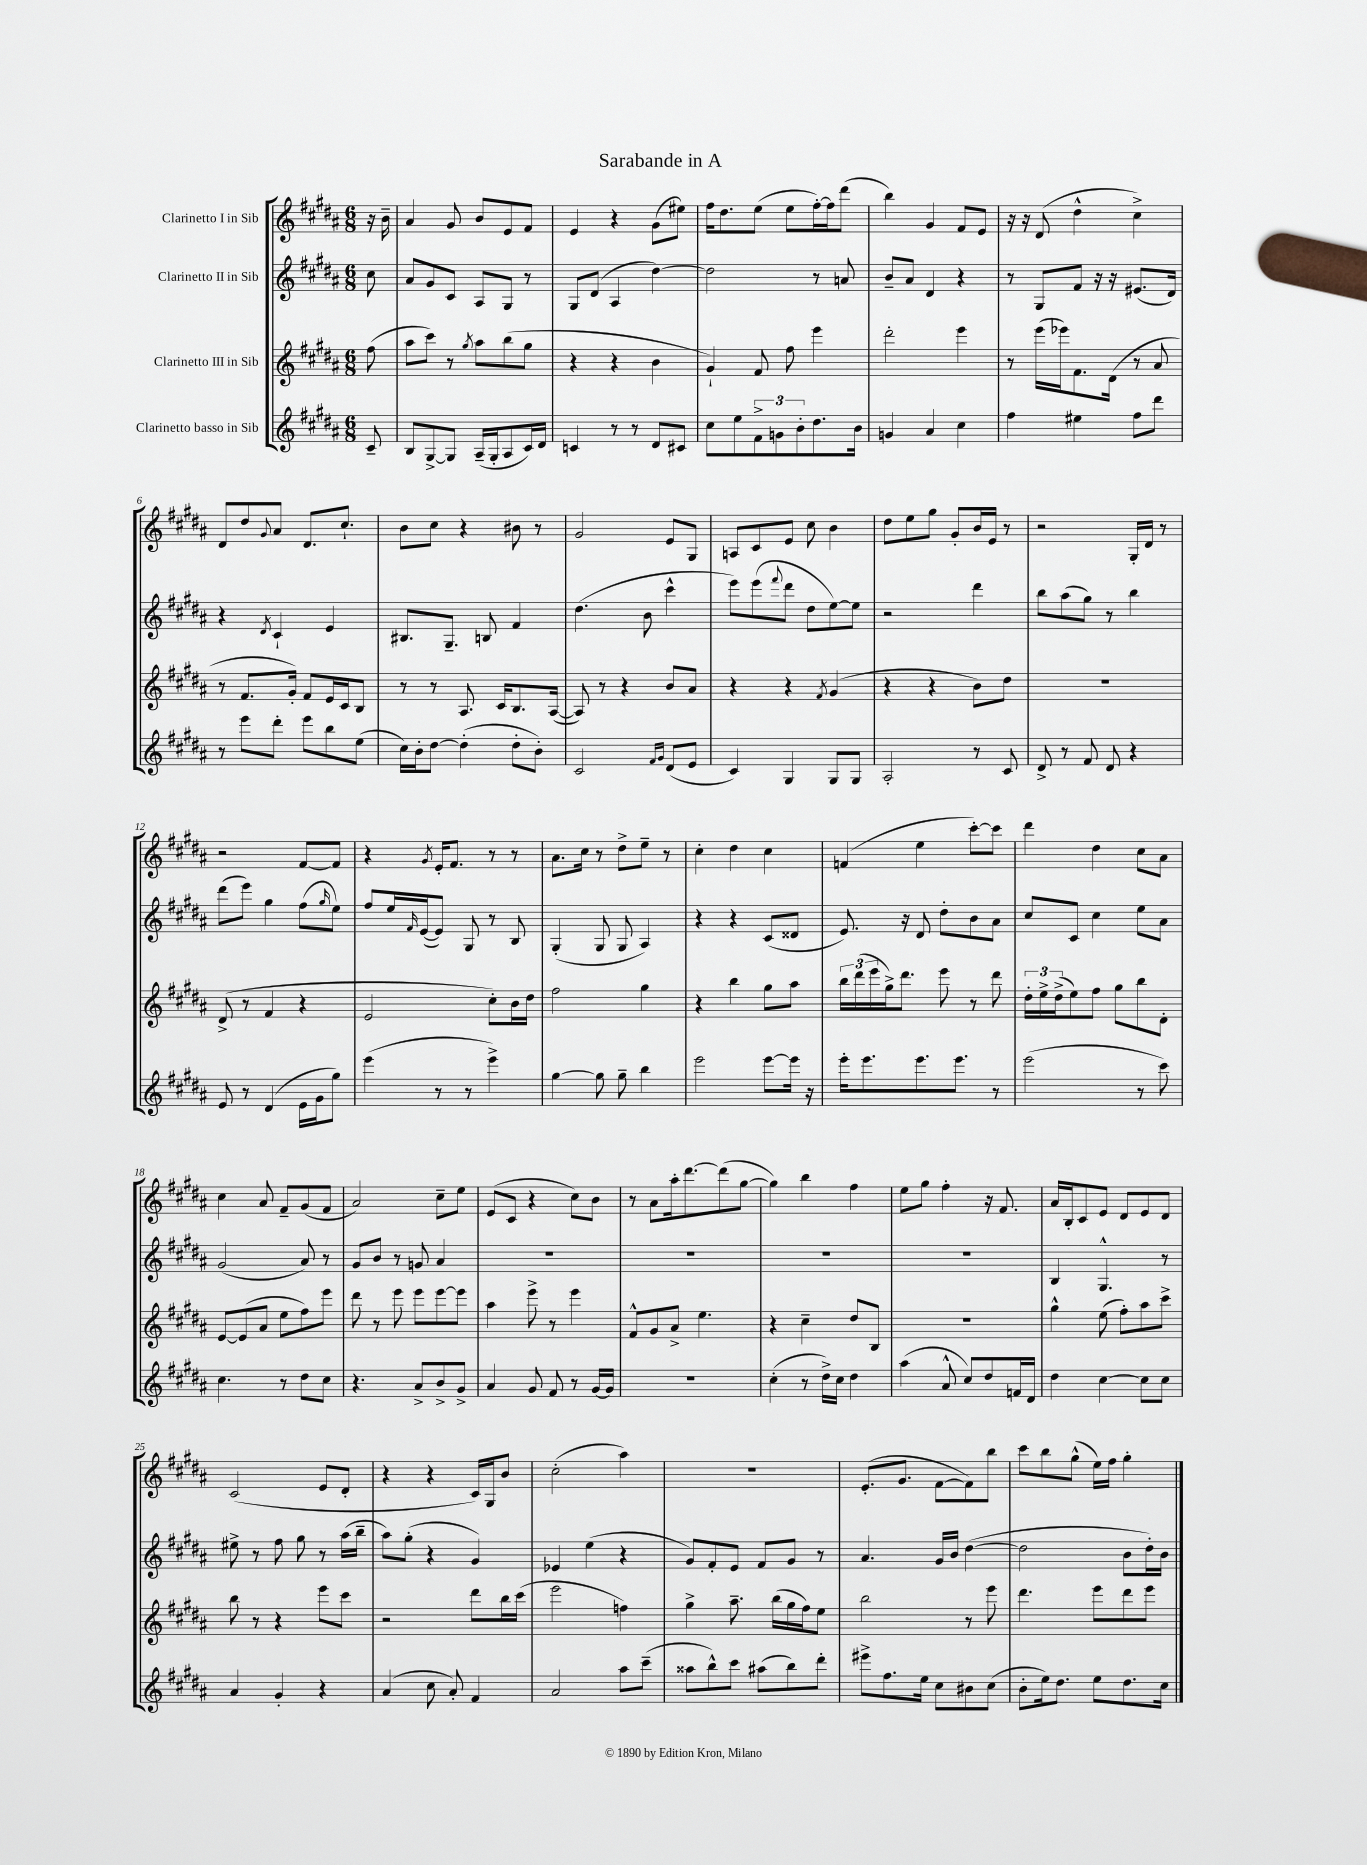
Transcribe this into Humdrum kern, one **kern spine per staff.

**kern	**kern	**kern	**kern
*staff4	*staff3	*staff2	*staff1
*clefG2	*clefG2	*clefG2	*clefG2
*k[f#c#g#d#a#]	*k[f#c#g#d#a#]	*k[f#c#g#d#a#]	*k[f#c#g#d#a#]
*M6/8	*M6/8	*M6/8	*M6/8
8c#~	(8ff#	8cc#	16r
.	.	.	16b~
=	=	=	=
8B	8aa#	8a#	4a#
[8G#^	8ccc#)	8g#	.
8G#]	8r	8c#	8g#
.	8qgg#	.	.
(16A#~	8aa#	8A#	8b
16G#'	.	.	.
8A#	(8bb	8G#	8e
16c#)	8gg#	8r	8f#
16d#	.	.	.
=	=	=	=
4c	4r	8G#	4e
.	.	(8d#	.
8r	4r	4A#	4r
8r	.	.	.
8d#	4b	[4dd#)	(8g#
8c#	.	.	8ee#)
=	=	=	=
8cc#	4g#`)	2dd#]	16ff#
.	.	.	8.dd#
8ee	.	.	.
12f#^	8f#	.	(8ee
12g	.	.	.
.	8ff#	.	8ee
12b'	.	.	.
8.dd#	4eee	8r	[16ff#')
.	.	.	16ff#]
.	.	8a	(8ddd#
16b	.	.	.
=	=	=	=
4g	2ddd#'	8b~	4bb)
.	.	8a#	.
4a#	.	4d#	4g#
4cc#	4eee	4r	8f#
.	.	.	8e
=	=	=	=
4ff#	8r	8r	16r
.	.	.	16r
.	(16eee	8G#	(8d#
.	16eee-)	.	.
4ee#	8.f#	8f#	4dd#^^
.	.	16r	.
.	(16d#	16r	.
8ff#	8r	(8.e#	4cc#^)
8ddd#	8a#	.	.
.	.	16d#)	.
=	=	=	=
8r	8r	4r	8d#
8eee	8.f#	.	8dd#
.	.	8qd#	8qqg#
8ddd#'	.	4c#`	8a#
.	16g#')	.	.
8eee	8f#	.	8.d#
8bb	16e	4e	.
.	16c#	.	8.cc#`
(8ee	8B	.	.
=	=	=	=
16cc#)	8r	8.B#	8b
16b'	.	.	.
[8dd#	8r	.	8cc#
.	.	8.G#~	.
(4dd#']	8.A#	.	4r
.	.	8B	.
.	16c#	.	.
8dd#'	8.B	4f#	8b#
8b')	.	.	8r
.	([16A#	.	.
=	=	=	=
2c#	8A#])	(4.dd#	2g#
.	8r	.	.
.	4r	.	.
.	.	8b	.
16qqf#	.	.	.
16qqg#	.	.	.
(8d#	8b	4ccc#^^	8e
8e	8a#	.	8G#
=	=	=	=
4c#)	4r	8eee)	8A
.	.	(8eee	8c#
.	.	8qqfff#	.
4G#	4r	8ddd#	8e
.	.	8dd#	8cc#
.	8qf#	.	.
8G#	(4g#	[8ee)	4b
8G#	.	8ee]	.
=	=	=	=
2A#'	4r	2r	8dd#
.	.	.	8ee
.	4r	.	8gg#
.	.	.	8g#'
8r	8b)	4ddd#	16b
.	.	.	16e
8c#	8dd#	.	8r
=	=	=	=
8d#^	2.r	8bb	2r
8r	.	(8aa#	.
8f#	.	8gg#)	.
8d#	.	8r	.
4r	.	4bb	16G#'
.	.	.	16d#
.	.	.	8r
=	=	=	=
8e	(8d#^	(8ddd#	2r
8r	8r	8eee)	.
(4d#	4f#	4gg#	.
16e	4r	(8ff#	[8f#
16g#	.	.	.
.	.	16qqgg#	.
8gg#)	.	8ee)	8f#]
=	=	=	=
(4eee	2e	8ff#	4r
.	.	16ee	.
.	.	16qqf#	.
.	.	([16e	.
.	.	.	8qg#
8r	.	8e])	16e'
.	.	.	8.f#
8r	.	8G#	.
4eee^)	8cc#')	8r	8r
.	16b	8B	8r
.	16dd#	.	.
=	=	=	=
[4gg#	2ff#	(4G#'	8.a#
.	.	.	16cc#
8gg#]	.	8G#	8r
8gg#~	.	8G#	8dd#^
4bb	4gg#	4A#)	8ee~
.	.	.	8r
=	=	=	=
2eee	4r	4r	4cc#'
.	4bb	4r	4dd#
[8eee	8gg#	(8c#	4cc#
16eee]	8aa#	8d##	.
16r	.	.	.
=	=	=	=
16eee'	24bb	8.e)	(4f
.	(24ddd#	.	.
8.eee	.	.	.
.	24eee	.	.
.	16gg#^)	.	.
.	8.ddd#	16r	.
8.eee	.	8d#	4ee
.	8eee	8dd#'	.
8.eee	.	.	.
.	8r	8b	[8ccc#')
8r	8ddd#	8a#	8ccc#]
=	=	=	=
(2eee	24dd#'	8cc#	4ddd#
.	24ee^	.	.
.	(24dd#^	.	.
.	8ee)	8c#	.
.	8ff#	4cc#	4dd#
.	8gg#	.	.
8r	8bb	8ee	8cc#
8ccc#)	8d#'	8a#	8a#
=	=	=	=
4.cc#	[8e	(2g#	4cc#
.	(8e]	.	.
.	8a#	.	8a#
8r	8ee	.	8f#~
8dd#	8ff#)	8a#)	(8g#
8cc#	8eee	8r	8f#
=	=	=	=
4.r	8ddd#	8g#	2a#)
.	8r	8b	.
.	8eee	8r	.
8a#^	8eee	8g	.
8b^	[8eee	4a#	8cc#~
8g#^	8eee]	.	8ee
=	=	=	=
4a#	4aa#	2.r	(8e
.	.	.	8c#
8g#	8eee^	.	4r
8f#	8r	.	.
8r	4eee	.	8cc#)
[16g#	.	.	8b
16g#]	.	.	.
=	=	=	=
2.r	8f#^^	2.r	8r
.	8g#	.	8a#
.	8a#^	.	16aa#'
.	.	.	[8.ddd#
.	4.ee	.	.
.	.	.	(8ddd#]
.	.	.	[8gg#
=	=	=	=
(4cc#'	4r	2.r	4gg#])
8r	4cc#~	.	4bb
16dd#^)	.	.	.
16cc#	.	.	.
4dd#	8dd#	.	4ff#
.	8B	.	.
=	=	=	=
(4aa#	2.r	2.r	8ee
.	.	.	8gg#
8a#^^	.	.	4ff#'
8cc#)	.	.	.
8dd#	.	.	16r
.	.	.	8.f#
16f	.	.	.
16d#	.	.	.
=	=	=	=
4dd#	4gg#^^	4B	16a#
.	.	.	16B'
.	.	.	8c#
[4cc#	(8ee	4.G#^^	8e
.	8ff#')	.	8d#
8cc#]	8aa#	.	8e
8cc#	8ccc#^	8r	8d#
=	=	=	=
4a#	8bb	8ee#^	(2c#
.	8r	8r	.
4g#'	4r	8ff#	.
.	.	8gg#	.
4r	8eee	8r	8e
.	8ccc#	(16aa#	8d#'
.	.	16bb~	.
=	=	=	=
(4a#	2r	8aa#)	4r
.	.	(8gg#'	.
8cc#	.	4r	4r
8a#')	.	.	.
4f#	8ddd#	4g#)	16c#)
.	.	.	16G#
.	16bb	.	8b
.	(16ccc#	.	.
=	=	=	=
2a#	2eee	4e-	(2cc#'
.	.	(4ee	.
8aa#	4ff)	4r	4aa#)
(8ccc#~	.	.	.
=	=	=	=
8aa##	4gg#^	8g#)	2.r
8bb^^)	.	8f#'	.
8ccc#	8.aa#~	8e	.
(8aa#	.	8f#	.
.	(16bb	.	.
8bb)	16gg#	8g#	.
.	16ff#)	.	.
8ddd#'	8ee	8r	.
=	=	=	=
8eee#^	2bb	4.a#	(8.e'
8.ff#	.	.	.
.	.	.	8.g#
16ee	.	.	.
8cc#	.	16g#	[8f#
.	.	16b	.
8b#	8r	([4dd#	8f#])
(8cc#	8eee	.	8bb
=	=	=	=
8b'	4.ddd#	2dd#]	8ccc#
16ee)	.	.	8bb
8.dd#	.	.	.
.	.	.	(8gg#^^
8ee	8eee	.	16ee)
.	.	.	16ff#
8.dd#	8ddd#	8b	4gg#'
.	8eee	16dd#')	.
16cc#	.	16b	.
==	==	==	==
*-	*-	*-	*-
